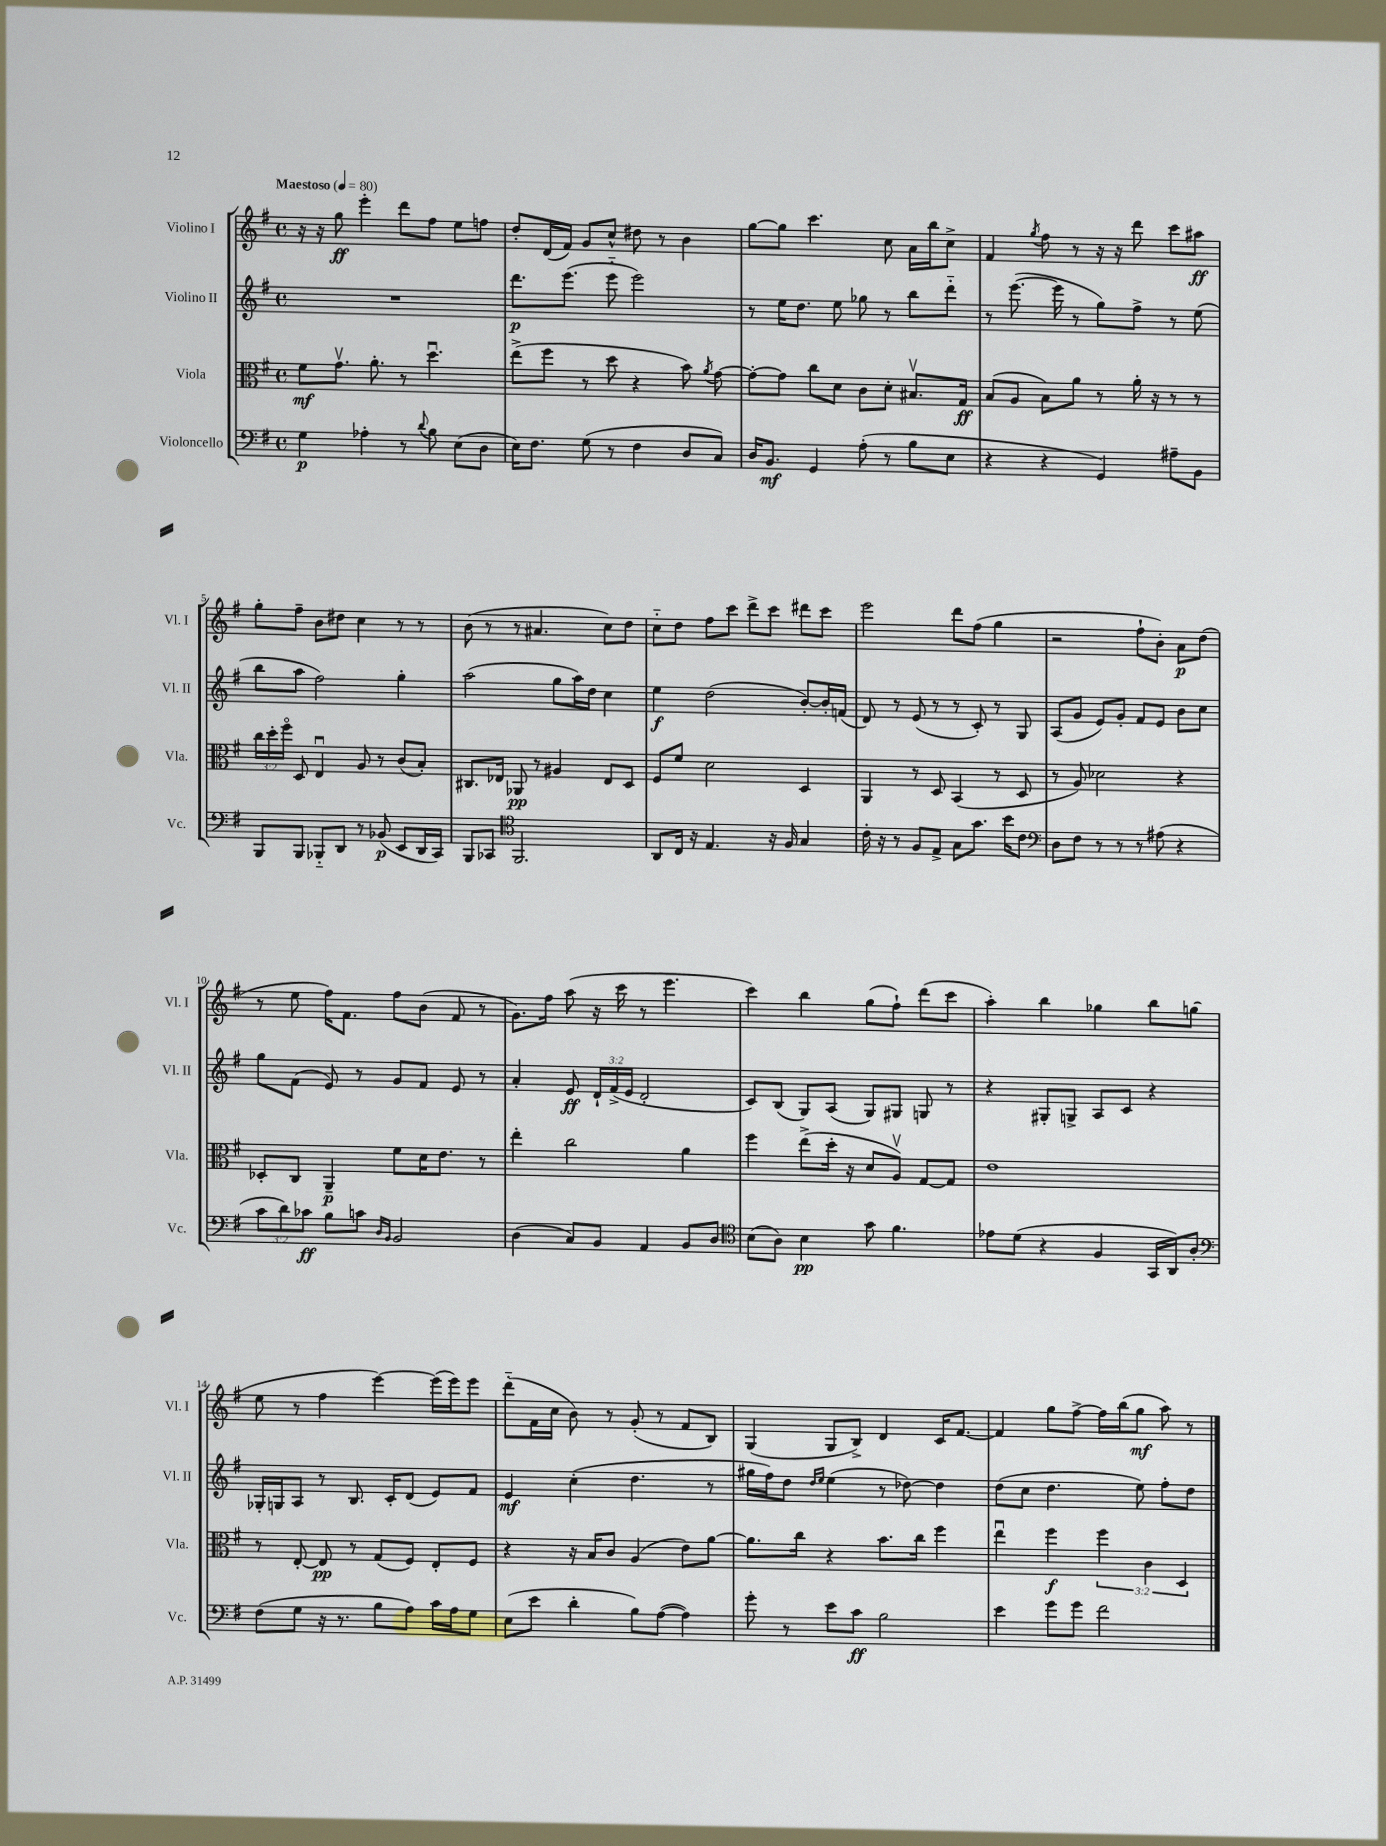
<<
\new StaffGroup <<
\new Staff = "s0" \with { instrumentName = "Violino I" shortInstrumentName = "Vl. I" } {
    \clef treble \key g \major \defaultTimeSignature \time 4/4 \tempo "Maestoso" 4 = 80
    \autoBeamOff r16 r16 g''8\ff e'''4-. d'''8[ fis''8] e''8[ f''8] |
    d''8[-. d'16( fis'16]) g'8[ c''8]-^ dis''8 r8 b'4 |
    g''8[~ g''8] c'''4. c''8 a'16[ b''16 c''8]-> |
    fis'4 \acciaccatura { g''8 } fis''8 r8 r16 r16 d'''8 c'''8[ ais''8]\ff |
    g''8[-. fis''8]-- b'8[ dis''8] c''4 r8 r8 |
    b'8( r8 r8 ais'4. c''8[) d''8] |
    c''8[-_ d''8] fis''8[ c'''8] d'''8[-> c'''8] dis'''8[ c'''8] |
    e'''2 d'''8[ fis''8]( g''4 |
    r2 fis''8[-! b'8]-.) a'8[\p d''8]( |
    r8 e''8 fis''16[) fis'8.] fis''8[ b'8]( fis'8 r8 |
    g'8.[) fis''16] a''8( r16 c'''16 r8 e'''4. |
    c'''4) b''4 g''8[( fis''8]-!) d'''8[( c'''8] |
    a''4-.) b''4 ges''4 b''8[ g''8]( |
    e''8 r8 fis''4 e'''4~) e'''16[( e'''16) e'''8] |
    d'''8[-_( fis'16 c''16] b'8) r8 g'8-.( r8 fis'8[ b8]) |
    g4( g8[ b8]->) d'4 c'16[ fis'8.]~ |
    fis'4 g''8[ fis''8]~-> fis''16[ b''16( g''8]\mf a''8) r8 \bar "|." |
}
\new Staff = "s1" \with { instrumentName = "Violino II" shortInstrumentName = "Vl. II" } {
    \clef treble \key g \major \defaultTimeSignature \time 4/4 \override Staff.TupletNumber.text = #tuplet-number::calc-fraction-text
    \autoBeamOff R1 |
    d'''8.[\p e'''8.]( e'''8-_ e'''2) |
    r8 e''16[ d''8.] e''8 ges''8 r8 b''8[ d'''8]-_ |
    r8 e'''8.~( e'''16 r8 g''8[) fis''8]-> r8 e''8( |
    b''8[ a''8] fis''2) g''4-. |
    a''2( g''8[ a''16) d''16] c''4 |
    e''4\f d''2( b'8[~-.) b'16-. f'16]( |
    d'8) r8 e'8( r8 r8 c'8-.) r8 g8 |
    a8[( g'8] e'8[) g'8]-. fis'8[ e'8] b'8[ c''8] |
    g''8[ fis'8]( e'8) r8 g'8[ fis'8] e'8 r8 |
    a'4-. e'8\ff \tuplet 3/2 { d'16[-! fis'16->( e'16] } d'2-. |
    c'8[) b8]( g8[) a8]( g8[) gis8] g8 r8 |
    r4 gis8[-. g8]-> a8[ c'8] r4 |
    ges16[-. g16 a8] r8 b8. c'16[-. d'8]( e'8[) fis'8] |
    e'4\mf c''4-.( d''4. r8 |
    gis''16[ fis''16) d''8] \grace { d''16[ e''16] } e''4( r8 des''8~) des''4 |
    d''8[( c''8] d''4. e''8) fis''8[-. d''8] \bar "|." |
}
\new Staff = "s2" \with { instrumentName = "Viola" shortInstrumentName = "Vla." } {
    \clef alto \key g \major \defaultTimeSignature \time 4/4 \override Staff.TupletNumber.text = #tuplet-number::calc-fraction-text
    \autoBeamOff fis'8[\mf g'8.]\upbow a'8.-. r8 d''4.\downbow |
    e''8[->( fis''8] r8 d''8 r4 b'8) \acciaccatura { a'8 } g'8~ |
    g'8[~-. g'8] c''8[ d'8] c'8[ d'8]-. bis8.[\upbow g16]\ff |
    b8[( a8] b8[) a'8] r8 a'16-. r16 r8 r8 |
    \tuplet 3/2 { c''16[ d''16-. fis''16]\flageolet } d8 e4\downbow a8 r8 c'8[( b8]-.) |
    cis8.[ ees16] aes,8\pp r8 ais4 ees8[ d8] |
    fis8[ fis'8] d'2 d4 |
    a,4 r8 d8 b,4( r8 d8 |
    r8 a8) des'2 r4 |
    des8[-. c8] a,4--\p fis'8[ d'16 e'8.] r8 |
    e''4-. c''2 a'4 |
    fis''4 e''8[->( d''16]-. r16 d'8[ a8]\upbow) g8[~ g8] |
    e'1 |
    r8 e8~-. e8\pp r8 g8[( fis8]) e8[-. fis8] |
    r4 r16 b16[ c'8] a4( e'8[) a'8]~ |
    a'8.[ c''16] r4 b'8.[ c''16] fis''4 |
    e''4\downbow fis''4\f \tuplet 3/2 { fis''4 c'4 d4 } \bar "|." |
}
\new Staff = "s3" \with { instrumentName = "Violoncello" shortInstrumentName = "Vc." } {
    \clef bass \key g \major \defaultTimeSignature \time 4/4 \override Staff.TupletNumber.text = #tuplet-number::calc-fraction-text
    \autoBeamOff g4\p aes4-. r8 \appoggiatura { d'8 } b8 e8[( d8] |
    e16[) fis8.] g8( r8 fis4 d8[ c8]) |
    d16[ b,8.]\mf g,4 a8-.( r8 b8[ e8] |
    r4 r4 g,4) ais8[-- b,8] |
    b,,8[ b,,8] bes,,8[-_ d,8] r8 bes,8\p( e,8[ d,16 c,16]) |
    b,,8[ ces,8] \clef tenor fis,2. |
    a,8[ c16] r16 e4. r16 fis16 g4 |
    c'16-. r16 r8 fis8[ e8]-> g8[ g'8.] b'16[ c'8] |
    \clef bass d8[ fis8] r8 r8 r8 ais8( r4 |
    \tuplet 3/2 { c'8[ d'8) ces'8]\ff } b8[ c'8] \grace { d16[ b,16] } b,2 |
    d4( c8[) b,8] a,4 b,8[ d8] |
    \clef tenor b8[( a8]) b4\pp g'8 fis'4. |
    ees'8[ d'8]( r4 fis4 g,16[ a,16) a8]-. |
    \clef bass fis8[( g8] r16 r8. b8[ a8]) c'16[ a16 g8] |
    e8[( e'8] d'4-. b8[) a8]~( a4) |
    g'8-. r8 e'8[ c'8]\ff b2 |
    e'4 g'8[ g'8] fis'2 \bar "|." |
}
>>
>>
